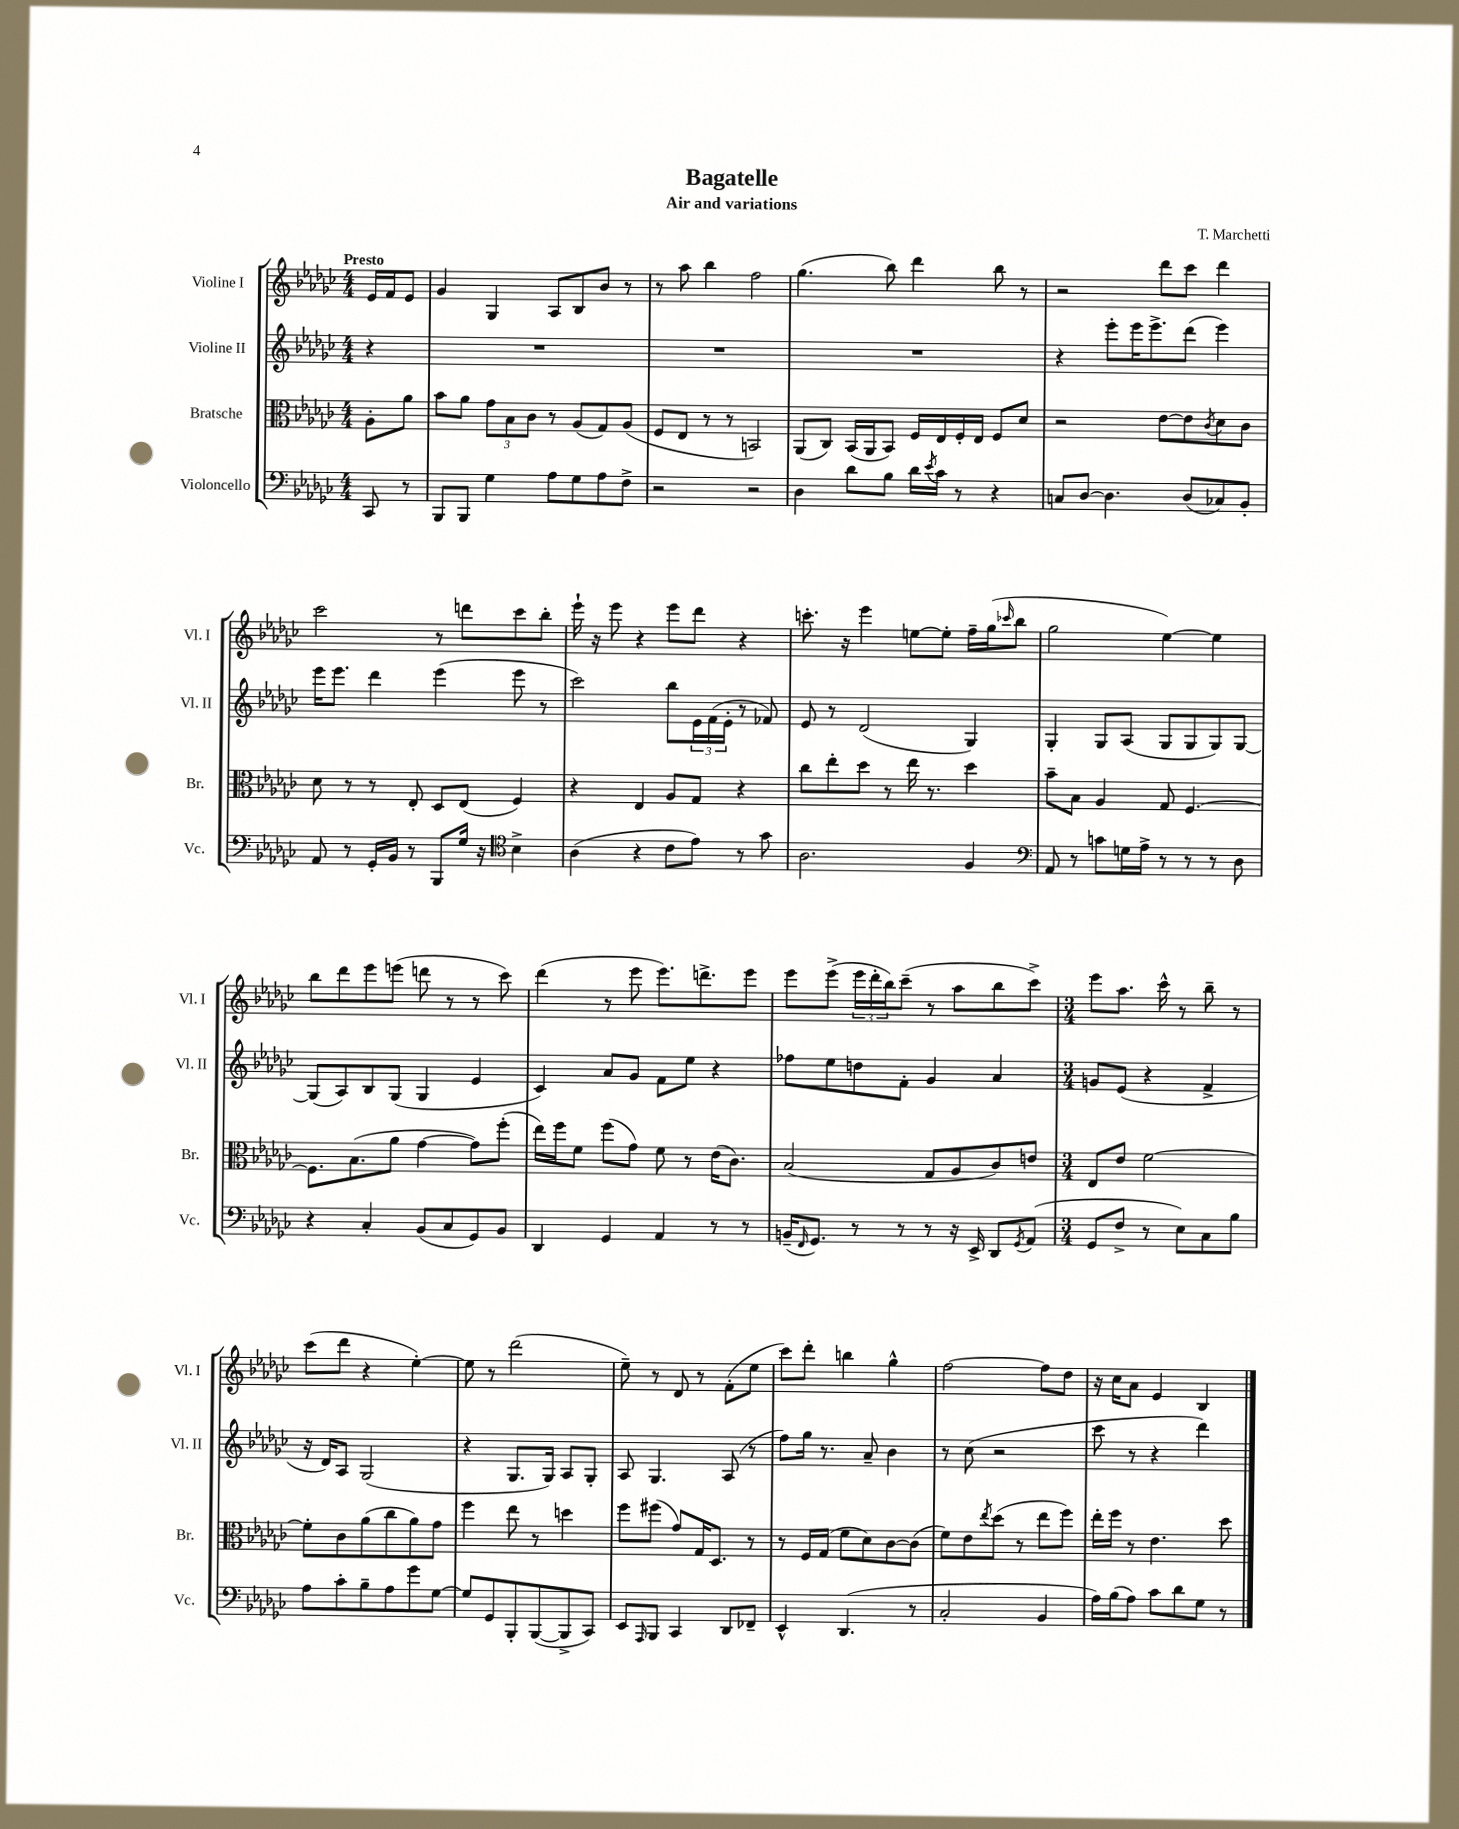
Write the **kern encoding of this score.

**kern	**kern	**kern	**kern
*staff4	*staff3	*staff2	*staff1
*clefF4	*clefC3	*clefG2	*clefG2
*k[b-e-a-d-g-c-]	*k[b-e-a-d-g-c-]	*k[b-e-a-d-g-c-]	*k[b-e-a-d-g-c-]
*M4/4	*M4/4	*M4/4	*M4/4
8CC-	8A-'	4r	16e-
.	.	.	16f
8r	8a-	.	8e-
=	=	=	=
8BBB-	8b-	1r	4g-
8BBB-	8a-	.	.
4G-	12g-	.	4G-
.	12B-	.	.
.	12c-	.	.
8A-	8r	.	8A-
8G-	(8A-	.	8B-
8A-	8G-)	.	8b-
8F^	(8A-	.	8r
=	=	=	=
2r	8F	1r	8r
.	8E-	.	8aa-
.	8r	.	4bb-
.	8r	.	.
2r	2BB)	.	2ff
=	=	=	=
4D-	(8AA-	1r	(4.gg-
.	8C-)	.	.
8d-	(16BB-	.	.
.	16AA-	.	.
8B-	8BB-)	.	8bb-)
16d-	16F	.	4ddd-
8qe-	.	.	.
16c-	16E-	.	.
8r	16F'	.	.
.	16E-	.	.
4r	8F	.	8bb-
.	8d-	.	8r
=	=	=	=
8C	2r	4r	2r
[8D-	.	.	.
4.D-]	.	8eee-'	.
.	.	16eee-	.
.	.	8.eee-^	.
.	[8e-	.	8ddd-
(8D-	8e-]	(8ddd-	8ccc-
.	8qc-	.	.
8C-)	8d-	4eee-)	4ddd-
8BB-'	8c-	.	.
=	=	=	=
8AA-	8d-	16eee-	2ccc-
.	.	8.eee-	.
8r	8r	.	.
16GG-'	8r	4ddd-	.
16BB-	.	.	.
8r	8E-'	.	.
8BBB-	8D-	(4eee-	8r
16G-	(8E-	.	8ddd
16r	.	.	.
*clefC4	*	*	*
4B-^	4F)	8eee-	8ccc-
.	.	8r	8bb-'
=	=	=	=
(4A-	4r	2ccc-)	16eee-`
.	.	.	16r
.	.	.	8eee-
4r	4E-	.	4r
8c-	8A-	8bb-	8eee-
8e-)	8G-	24e-	8ddd-
.	.	(24f	.
.	.	24e-'	.
8r	4r	8r	4r
8g-	.	8f-)	.
=	=	=	=
2.A-	8cc-	8e-	8.ccc'
.	8ee-'	8r	.
.	.	.	16r
.	8dd-	(2d-	4eee-
.	8r	.	.
.	16ee-	.	[8ee
.	8.r	.	.
.	.	.	8ee']
4F	4dd-	4G-)	16ff~
.	.	.	(16gg-
.	.	.	16qqccc-
.	.	.	8bb-
=	=	=	=
*clefF4	*	*	*
8AA-	8b-~	4G-'	2gg-
8r	8B-	.	.
8c	4A-	8G-	.
16G	.	(8A-	.
16A-^	.	.	.
8r	8G-	8G-	[4ee-)
8r	[4.F	8G-	.
8r	.	8G-)	4ee-]
8D-	.	[8G-	.
=	=	=	=
4r	8.F]	(8G-]	8bb-
.	.	8A-)	8ddd-
.	(8.B-	.	.
4C-'	.	8B-	8eee-
.	8a-	(8G-	(8eee
(8BB-	[4g-	4G-	8ddd
8C-	.	.	8r
8GG-)	8g-])	4e-	8r
8BB-	(8ff'	.	8ccc-)
=	=	=	=
4DD-	16ee-)	4c-)	(4ddd-
.	16ff	.	.
.	8f	.	.
4GG-	(8ff	8a-	8r
.	8g-)	8g-	8eee-
4AA-	8f	8f	8.eee-)
.	8r	8ee-	.
.	.	.	8.ddd^
8r	(16e-	4r	.
.	8.c-)	.	.
8r	.	.	8eee-
=	=	=	=
(16BB~	(2B-	8ff-	8eee-
16qqFF	.	.	.
8.GG-)	.	.	.
.	.	8ee-	(8eee-^
8r	.	8dd	24eee-
.	.	.	24ddd-'
.	.	.	24bb-)
8r	.	8f'	(8ccc-~
8r	8G-	4g-	8r
16r	8A-	.	8aa-
16EE-^	.	.	.
8DD-	8c-)	4a-	8bb-
8qGG-	.	.	.
(8AA-	8e	.	8ccc-^)
=	=	=	=
*M3/4	*M3/4	*M3/4	*M3/4
8GG-	8E-	8g	8eee-
8F^	8e-	(8e-	8.aa-
8r	[2f	4r	.
.	.	.	16ccc-^^
8E-)	.	.	8r
8C-	.	4f^	8bb-~
8B-	.	.	8r
=	=	=	=
8A-	8f']	16r	(8ccc-
.	.	16d-)	.
8c-'	8c-	8A-	8ddd-
8B-~	(8a-	(2G-	4r
8A-	8cc-	.	.
8g-	8a-)	.	[4ee-')
[8G-	8g-	.	.
=	=	=	=
8G-]	4ff	4r	8ee-]
8GG-	.	.	8r
8BBB-'	8ee-	8.G-	(2ddd-
([8BBB-	8r	.	.
.	.	16G-)	.
8BBB-^]	4dd	8A-	.
8CC-)	.	8G-'	.
=	=	=	=
8EE-	8ff	8A-	8ee-~)
16qqAAA-	.	.	.
8BBB-	(8ff#	4.G-	8r
4CC-	8g-)	.	8d-
.	16G-	.	8r
.	8.D-	.	.
8DD-	.	(8A-	(8f'
8FF-~	8r	8r	8ee-
=	=	=	=
4EE-^^	8r	8ff)	8ccc-)
.	16F	16gg-	8ddd-'
.	(16G-	8.r	.
(4.DD-	8f	.	4bb
.	8d-)	8a-~	.
.	[8c-	4b-	4gg-^^
8r	(8c-]	.	.
=	=	=	=
2C-'	8f)	8r	[2ff
.	8e-	(8cc-	.
.	8qee-	.	.
.	(8dd-	2r	.
.	8r	.	.
4BB-	8ee-	.	8ff]
.	8ff)	.	8dd-
=	=	=	=
16A-)	16ee-'	8ccc-	16r
(16B-	16ff	.	16cc-
8A-)	8r	8r	8a-
8c-	4.e-	4r	4e-
8d-	.	.	.
8G-	.	4ddd-)	4B-
8r	8dd-	.	.
==	==	==	==
*-	*-	*-	*-
